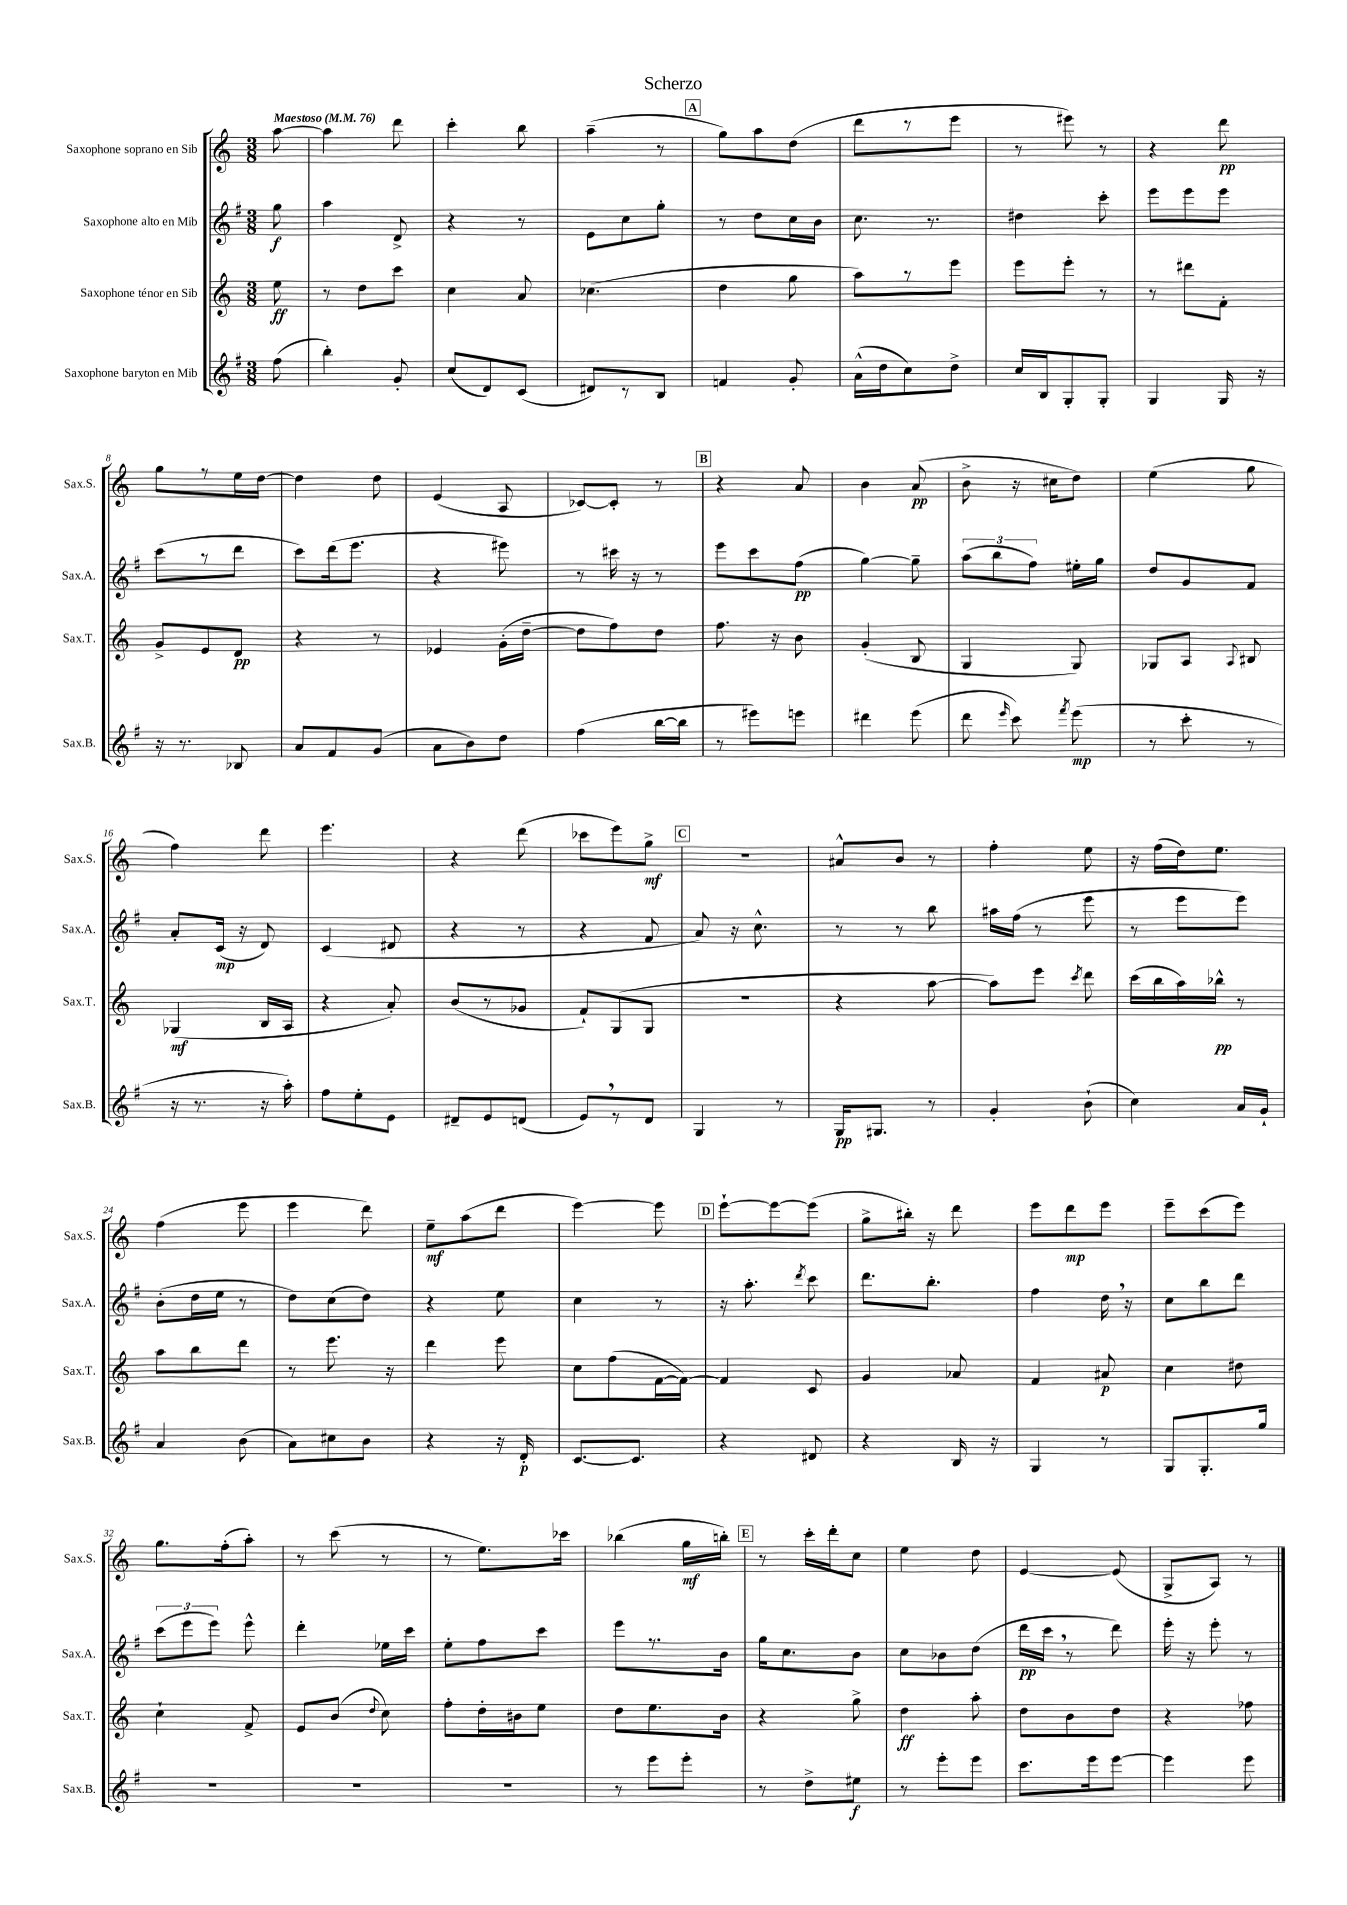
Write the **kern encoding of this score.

**kern	**dynam	**kern	**dynam	**kern	**dynam	**kern	**dynam
*part4	*part4	*part3	*part3	*part2	*part2	*part1	*part1
*staff4	*staff4	*staff3	*staff3	*staff2	*staff2	*staff1	*staff1
*I"Saxophone baryton en Mib	*	*I"Saxophone ténor en Sib	*	*I"Saxophone alto en Mib	*	*I"Saxophone soprano en Sib	*
*I'Sax.B.	*	*I'Sax.T.	*	*I'Sax.A.	*	*I'Sax.S.	*
*clefG2	*	*clefG2	*	*clefG2	*	*clefG2	*
*k[f#]	*	*k[]	*	*k[f#]	*	*k[]	*
*M3/8	*	*M3/8	*	*M3/8	*	*M3/8	*
*MM76	*	*MM76	*	*MM76	*	*MM76	*
=	=	=	=	=	=	=	=
!	!	!	!	!	!	!LO:TX:a:B:t=Maestoso	!
(8ff#\	.	8ee\	ff	8gg\	f	[8aa\	.
=1	=1	=1	=1	=1	=1	=1	=1
4bb'\)	.	8r	.	4aa\	.	4aa\]	.
.	.	8dd\L	.	.	.	.	.
8g'/	.	8ccc\J	.	8d^/	.	8ddd\	.
=2	=2	=2	=2	=2	=2	=2	=2
(8cc/L	.	4cc\	.	4r	.	4ccc'\	.
8d/)	.	.	.	.	.	.	.
(8c/J	.	8a/	.	8r	.	8bb\	.
=3	=3	=3	=3	=3	=3	=3	=3
8d#X/L)	.	(4.cc-X\	.	8e\L	.	(4aa~\	.
8r	.	.	.	8cc\	.	.	.
8B/J	.	.	.	8gg'\J	.	8r	.
!!LO:REH:place=s1:t=A
=4	=4	=4	=4	=4	=4	=4	=4
4fn/	.	4dd\	.	8r	.	8gg\L)	.
.	.	.	.	8dd\L	.	8aa\	.
8g'/	.	8gg\	.	16cc\L	.	(8dd\J	.
.	.	.	.	16b\JJ	.	.	.
=5	=5	=5	=5	=5	=5	=5	=5
(16a^^\LL	.	8aa\L)	.	8.cc\	.	8ddd\L	.
16dd\J	.	.	.	.	.	.	.
8cc\)	.	8r	.	.	.	8r	.
.	.	.	.	8.r	.	.	.
8dd^\J	.	8eee\J	.	.	.	8eee\J	.
=6	=6	=6	=6	=6	=6	=6	=6
16cc/LL	.	8eee\L	.	4dd#X\	.	8r	.
16B/J	.	.	.	.	.	.	.
8G'/	.	8eee'\J	.	.	.	8eee#X\)	.
8G'/J	.	8r	.	8ccc'\	.	8r	.
=7	=7	=7	=7	=7	=7	=7	=7
4G/	.	8r	.	8eee\L	.	4r	.
.	.	8ddd#X\L	.	8eee\	.	.	.
16G/	.	8f'\J	.	8eee\J	.	8ddd\	pp
16r	.	.	.	.	.	.	.
!!LO:LB:g=z
=8	=8	=8	=8	=8	=8	=8	=8
16r	.	8g^/L	.	(8ccc\L	.	8gg\L	.
8.r	.	.	.	.	.	.	.
.	.	8e/	.	8r	.	8r	.
8B-X/	.	8d/J	pp	8ddd\J	.	16ee\L	.
.	.	.	.	.	.	[16dd\JJ	.
=9	=9	=9	=9	=9	=9	=9	=9
8a/L	.	4r	.	8ccc\L)	.	4dd\]	.
8f#/	.	.	.	(16ddd\k	.	.	.
.	.	.	.	8.eee\J	.	.	.
(8g/J	.	8r	.	.	.	8dd\	.
=10	=10	=10	=10	=10	=10	=10	=10
8a\L	.	4e-X/	.	4r	.	(4e/	.
8b\)	.	.	.	.	.	.	.
8dd\J	.	(16g'\LL	.	8eee#X\)	.	8A/	.
.	.	[16dd~\JJ	.	.	.	.	.
=11	=11	=11	=11	=11	=11	=11	=11
(4ff#\	.	8dd\L]	.	8r	.	[8c-X/L)	.
.	.	8ff\)	.	16ccc#X\	.	8c-'/J]	.
.	.	.	.	16r	.	.	.
[16bb\LL	.	8dd\J	.	8r	.	8r	.
16bb\JJ]	.	.	.	.	.	.	.
!!LO:REH:place=s1:t=B
=12	=12	=12	=12	=12	=12	=12	=12
8r	.	8.ff\	.	8eee\L	.	4r	.
8eee#X\L)	.	.	.	8ccc\	.	.	.
.	.	16r	.	.	.	.	.
8eeen\J	.	8b\	.	(8ff#\J	pp	8a/	.
=13	=13	=13	=13	=13	=13	=13	=13
4ddd#X\	.	(4g'/	.	[4gg\)	.	4b\	.
(8eee\	.	8B/	.	8gg~\]	.	(8a/	pp
=14	=14	=14	=14	=14	=14	=14	=14
8ddd\	.	4G/	.	(12aa\L	.	8b^\	.
.	.	.	.	12bb\	.	.	.
16qqeee/	.	.	.	.	.	.	.
8ccc\)	.	.	.	.	.	16r	.
.	.	.	.	12ff#\J)	.	.	.
.	.	.	.	.	.	16cc#X\KL	.
8qfff#/	.	.	.	.	.	.	.
(8eee\	mp	8G/)	.	16ee#X'\LL	.	8dd\J)	.
.	.	.	.	16gg\JJ	.	.	.
=15	=15	=15	=15	=15	=15	=15	=15
8r	.	8G-X/L	.	8dd/L	.	(4ee\	.
8ccc'\	.	8A/J	.	8g/	.	.	.
.	.	8qqA/	.	.	.	.	.
8r	.	8B#X/	.	8f#/J	.	8gg\	.
!!LO:LB:g=z
=16	=16	=16	=16	=16	=16	=16	=16
16r	.	(4G-X/	mf	8a'/L	.	4ff\)	.
8.r	.	.	.	.	.	.	.
.	.	.	.	(16c/Jk	mp	.	.
.	.	.	.	16r	.	.	.
16r	.	16B/LL	.	8d/)	.	8ddd\	.
16aa'\)	.	16A/JJ	.	.	.	.	.
=17	=17	=17	=17	=17	=17	=17	=17
8ff#\L	.	4r	.	(4c/	.	4.eee\	.
8ee'\	.	.	.	.	.	.	.
8e\J	.	8a'/)	.	8d#X/	.	.	.
=18	=18	=18	=18	=18	=18	=18	=18
8d#X~/L	.	(8b/L	.	4r	.	4r	.
8e/	.	8r	.	.	.	.	.
(8dn/J	.	8g-X/J	.	8r	.	(8ddd\	.
=19	=19	=19	=19	=19	=19	=19	=19
8e,/L)	.	8f`/L)	.	4r	.	8ccc-X\L	.
8r	.	(8G/	.	.	.	8eee\)	.
8d/J	.	8G/J	.	8f#/	.	8gg^\J	mf
!!LO:REH:place=s1:t=C
=20	=20	=20	=20	=20	=20	=20	=20
4G/	.	4.r	.	8a/)	.	4.r	.
.	.	.	.	16r	.	.	.
.	.	.	.	8.cc^^\	.	.	.
8r	.	.	.	.	.	.	.
=21	=21	=21	=21	=21	=21	=21	=21
16G/KL	pp	4r	.	8r	.	8a#X^^/L	.
8.G#X/J	.	.	.	.	.	.	.
.	.	.	.	8r	.	8b/J	.
8r	.	[8aa\	.	8bb\	.	8r	.
=22	=22	=22	=22	=22	=22	=22	=22
4g'/	.	8aa\L])	.	16aa#X\LL	.	4ff'\	.
.	.	.	.	(16ff#\JJ	.	.	.
.	.	8eee\J	.	8r	.	.	.
.	.	8qccc/	.	.	.	.	.
(8b`\	.	8ddd\	.	8eee\	.	8ee\	.
=23	=23	=23	=23	=23	=23	=23	=23
4cc\)	.	(16ccc\LL	.	8r	.	16r	.
.	.	16bb\	.	.	.	(16ff\LL	.
.	.	16aa\)	.	8eee\L	.	16dd\J)	.
.	.	16bb-X^^\JJ	pp	.	.	8.ee\J	.
16a/LL	.	8r	.	8eee\J)	.	.	.
16g`/JJ	.	.	.	.	.	.	.
!!LO:LB:g=z
=24	=24	=24	=24	=24	=24	=24	=24
4a/	.	8aa\L	.	(8b'\L	.	(4ff\	.
.	.	8bb\	.	16dd\L	.	.	.
.	.	.	.	16ee\JJ	.	.	.
(8b\	.	8ddd\J	.	8r	.	8eee\	.
=25	=25	=25	=25	=25	=25	=25	=25
8a\L)	.	8r	.	8dd\L)	.	4eee\	.
8cc#X\	.	8.eee\	.	(8cc\	.	.	.
8b\J	.	.	.	8dd\J)	.	8ddd\)	.
.	.	16r	.	.	.	.	.
=26	=26	=26	=26	=26	=26	=26	=26
4r	.	4ddd\	.	4r	.	8ee~\L	mf
.	.	.	.	.	.	(8aa\	.
16r	.	8eee\	.	8ee\	.	8ddd\J	.
16d'/	p	.	.	.	.	.	.
=27	=27	=27	=27	=27	=27	=27	=27
[8.c/L	.	8cc\L	.	4cc\	.	[4eee\)	.
.	.	(8ff\	.	.	.	.	.
8.c/J]	.	.	.	.	.	.	.
.	.	[16f\L	.	8r	.	8eee\]	.
.	.	16f\JJ_)	.	.	.	.	.
!!LO:REH:place=s1:t=D
=28	=28	=28	=28	=28	=28	=28	=28
4r	.	4f/]	.	16r	.	[8eee`\L	.
.	.	.	.	8.aa'\	.	.	.
.	.	.	.	.	.	8eee\_	.
.	.	.	.	8qddd/	.	.	.
8d#X/	.	8c/	.	8ccc\	.	(8eee\J]	.
=29	=29	=29	=29	=29	=29	=29	=29
4r	.	4g/	.	8.ddd\L	.	8gg^\L	.
.	.	.	.	.	.	16bb#X'\Jk)	.
.	.	.	.	8.bb'\J	.	16r	.
16B/	.	8a-X/	.	.	.	8ddd\	.
16r	.	.	.	.	.	.	.
=30	=30	=30	=30	=30	=30	=30	=30
4G/	.	4f/	.	4ff#\	.	8eee\L	.
.	.	.	.	.	.	8ddd\	mp
8r	.	8a#X/	p	16dd,\	.	8eee\J	.
.	.	.	.	16r	.	.	.
=31	=31	=31	=31	=31	=31	=31	=31
8G/L	.	4cc\	.	8cc\L	.	8eee~\L	.
8.G'/	.	.	.	8bb\	.	(8ccc\	.
.	.	8dd#X\	.	8ddd\J	.	8eee\J)	.
16gg/Jk	.	.	.	.	.	.	.
!!LO:LB:g=z
=32	=32	=32	=32	=32	=32	=32	=32
4.r	.	4cc`\	.	(12ccc\L	.	8.gg\L	.
.	.	.	.	12eee\	.	.	.
.	.	.	.	12eee\J)	.	.	.
.	.	.	.	.	.	(16ff'\k	.
.	.	8f^/	.	8eee^^\	.	8aa'\J)	.
=33	=33	=33	=33	=33	=33	=33	=33
4.r	.	8e/L	.	4ddd'\	.	8r	.
.	.	(8b/J	.	.	.	(8ccc\	.
.	.	8qqdd/	.	.	.	.	.
.	.	8cc\)	.	16ee-X\LL	.	8r	.
.	.	.	.	16ccc\JJ	.	.	.
=34	=34	=34	=34	=34	=34	=34	=34
4.r	.	8ff'\L	.	8ee'\L	.	8r	.
.	.	16dd'\L	.	8ff#\	.	8.ee\L)	.
.	.	16b#X\J	.	.	.	.	.
.	.	8ee\J	.	8ccc\J	.	.	.
.	.	.	.	.	.	16ccc-X\Jk	.
=35	=35	=35	=35	=35	=35	=35	=35
8r	.	8dd\L	.	8eee\L	.	(4bb-X\	.
8eee\L	.	8.ee\	.	8.r	.	.	.
8eee'\J	.	.	.	.	.	16gg\LL	mf
.	.	16b\Jk	.	16b\Jk	.	16bbn'\JJ)	.
!!LO:REH:place=s1:t=E
=36	=36	=36	=36	=36	=36	=36	=36
8r	.	4r	.	16gg\KL	.	8r	.
.	.	.	.	8.cc\	.	.	.
8dd^\L	.	.	.	.	.	16ccc'\LL	.
.	.	.	.	.	.	16ddd'\J	.
8ee#X\J	f	8gg^\	.	8b\J	.	8cc\J	.
=37	=37	=37	=37	=37	=37	=37	=37
8r	.	4dd\	ff	8cc\L	.	4ee\	.
8eee'\L	.	.	.	8b-X\	.	.	.
8eee\J	.	8aa'\	.	(8dd\J	.	8dd\	.
=38	=38	=38	=38	=38	=38	=38	=38
8.ccc\L	.	8dd\L	.	16ddd\LL	pp	[4e/	.
.	.	.	.	16ccc,\JJ	.	.	.
.	.	8b\	.	8r	.	.	.
16eee\k	.	.	.	.	.	.	.
[8eee\J	.	8dd\J	.	8ddd\)	.	(8e/]	.
=39	=39	=39	=39	=39	=39	=39	=39
4eee\]	.	4r	.	16eee'\	.	8G^/L	.
.	.	.	.	16r	.	.	.
.	.	.	.	8eee'\	.	8A/J)	.
8eee\	.	8ff-X\	.	8r	.	8r	.
==	==	==	==	==	==	==	==
*-	*-	*-	*-	*-	*-	*-	*-
